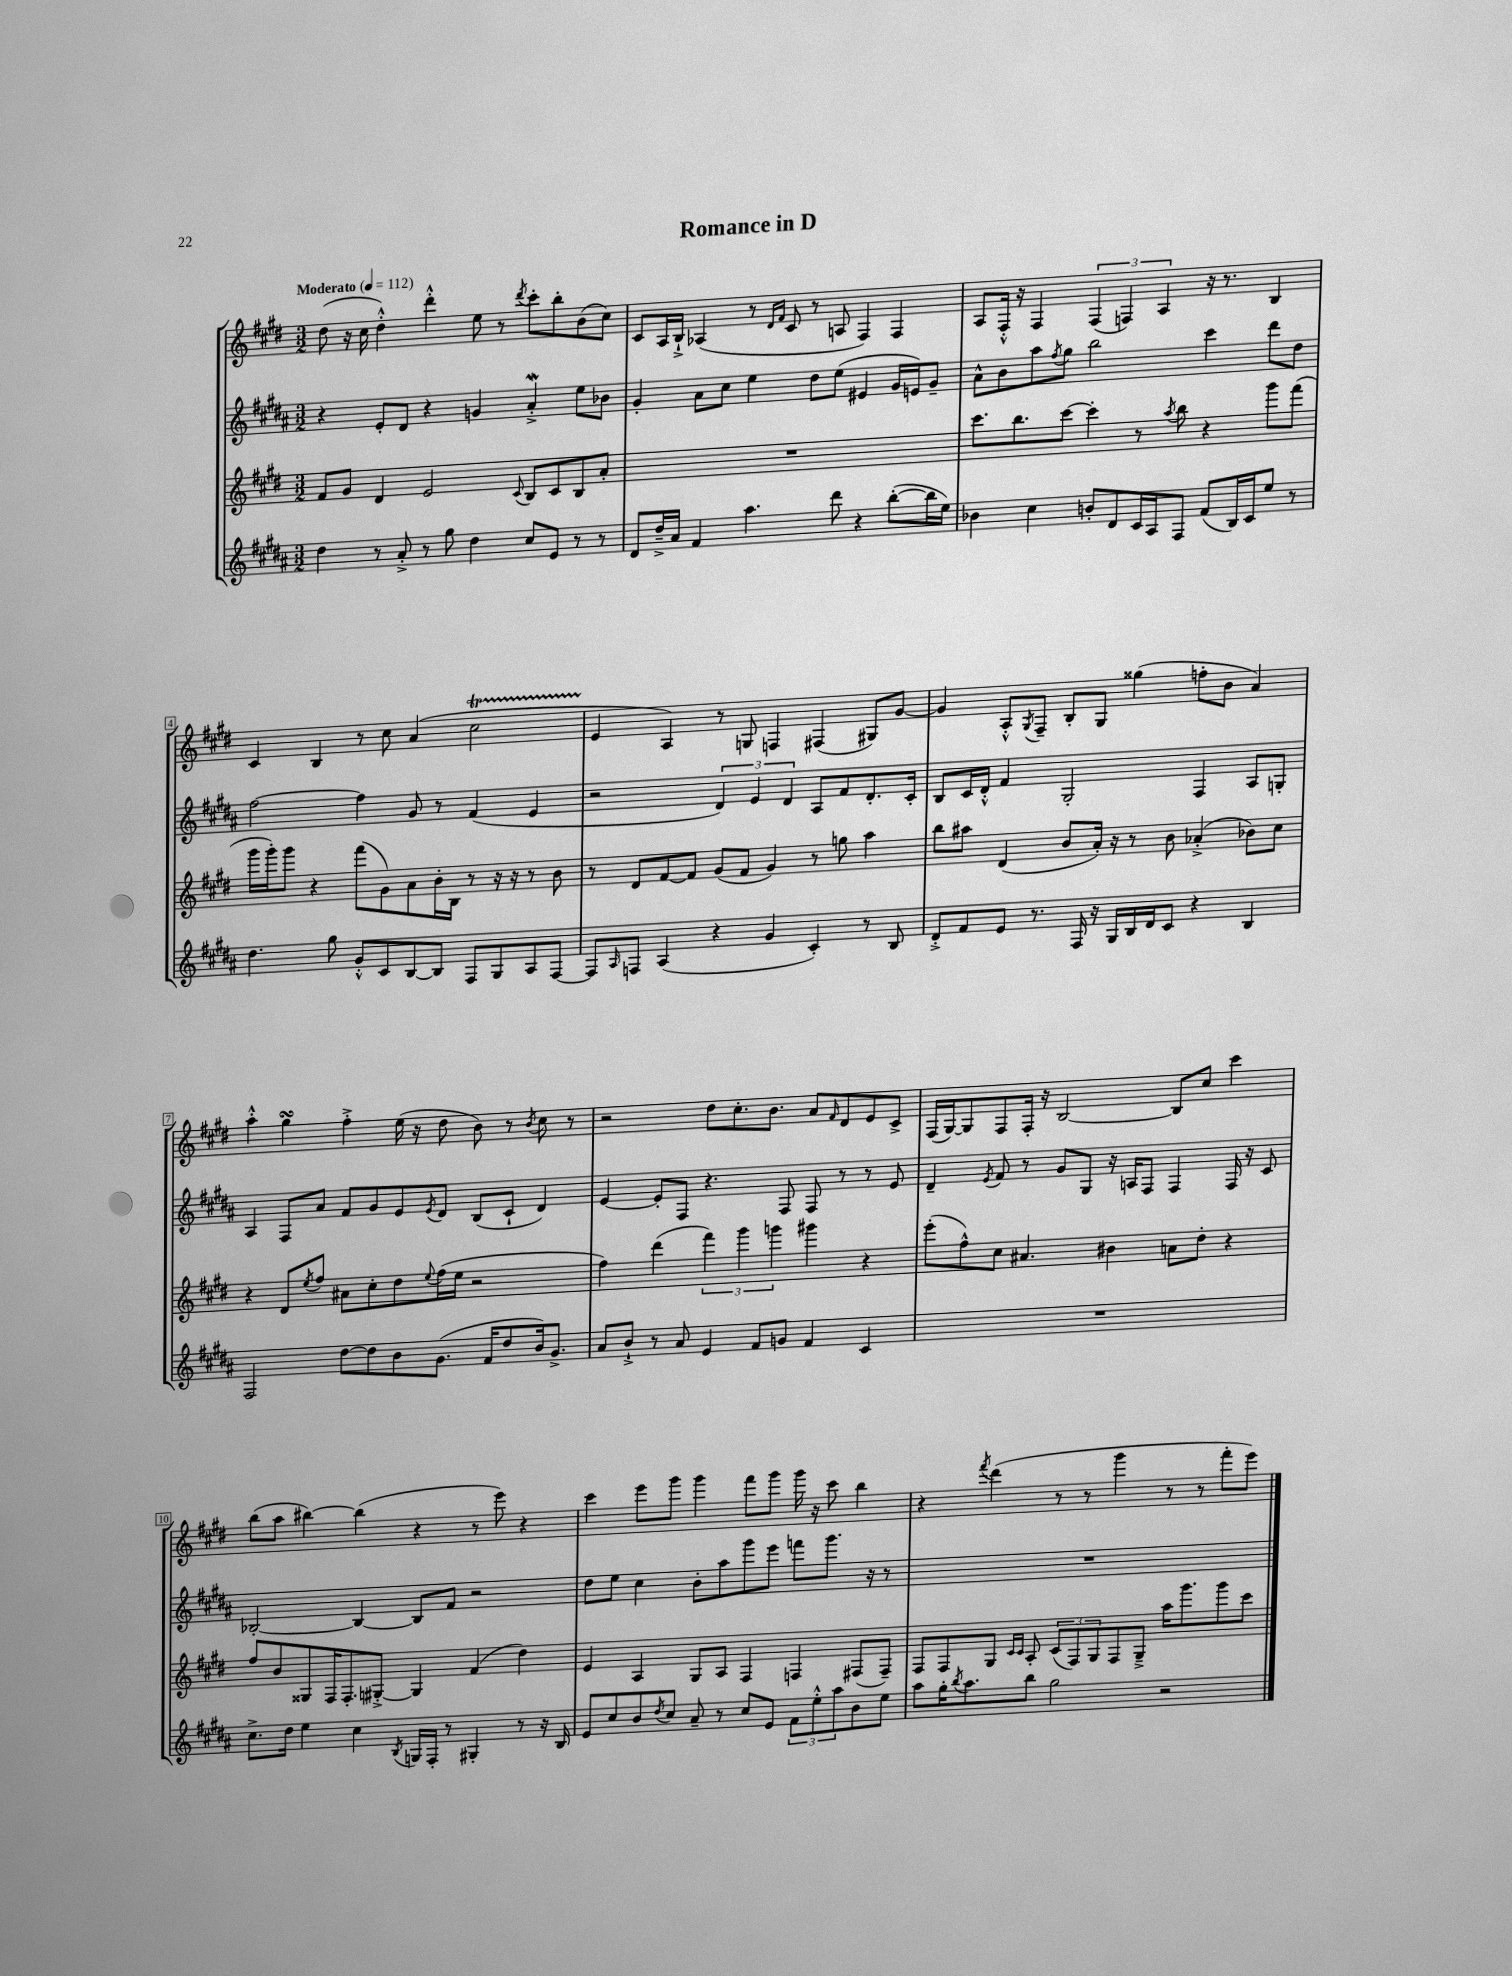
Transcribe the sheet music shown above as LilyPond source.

\header { title = "Romance in D" }
<<
\new StaffGroup <<
\new Staff = "s0" {
    \clef treble \key e \major \numericTimeSignature \time 3/2 \tempo "Moderato" 4 = 112
    dis''8( r16 cis''16 dis''4-.-^) dis'''4-.-^ e''8 r8 \acciaccatura { dis'''8 } cis'''8-. b''8-. b'8( cis''8) |
    cis'8 a16 b16-!-> aes4( r8 \grace { dis'16 fis'16 } cis'8 r8 a8 fis4) fis4 |
    a8 fis16-.-^ r16 fis4 \tuplet 3/2 { fis4( f4) a4 } r16 r8. b4 |
    cis'4 b4 r8 cis''8 a'4( cis''2\startTrillSpan |
    e'4\stopTrillSpan a4) r8 g8 f4 fis4( gis8) gis'8~ |
    gis'4 a8-.-^ \acciaccatura { gis8 } fis8-- b8-. gis8 gisis''4( f''8-. b'8 a'4) |
    a''4-.-^ gis''4\turn fis''4-.-> e''16( r16 dis''8 b'8) r8 \acciaccatura { b'8 } cis''8 r8 |
    r2 dis''8 cis''8.-. b'8. a'8 \grace { fis'16 } dis'8 e'8 cis'8-> |
    fis16( gis16~) gis8 fis8 fis16-. r16 b2~ b8 cis''8 cis'''4 |
    b''8( a''8 bis''4~) bis''4( r4 r8 e'''8) r4 |
    cis'''4 e'''8 gis'''8 gis'''4 fis'''8 gis'''8 gis'''16 r16 cis'''8 b''4 |
    r4 \acciaccatura { fis'''8 } dis'''4( r8 r8 gis'''4 r8 r8 fis'''8-. e'''8) \bar "|." |
}
\new Staff = "s1" {
    \clef treble \key b \major \numericTimeSignature \time 3/2
    r4 e'8-. dis'8 r4 g'4 ais'4-.->\mordent e''8 bes'8 |
    gis'4-. ais'8 cis''8 e''4 dis''8 e''8( eis'4 gis'16 e'16) gis'8-- |
    ais'8-^ b'8 ais''8 \acciaccatura { fis''8 } gis''8 b''2 cis'''4 dis'''8 dis''8 |
    fis''2~ fis''4 gis'8 r8 fis'4( e'4 |
    r2 \tuplet 3/2 { dis'4) e'4 dis'4 } ais8 fis'8 dis'8.-. cis'16-. |
    b8 cis'16 dis'16-.-^ fis'4 gis2-. fis4 ais8 g8-. |
    ais4 fis8 ais'8 fis'8 gis'8 e'8 \acciaccatura { e'8 } dis'8 b8( cis'8-! dis'4) |
    e'4~ e'8-. fis8 r4. fis8 fis8 r8 r8 e'8 |
    dis'4-- \acciaccatura { e'8 } fis'8 r8 gis'8 gis8 r16 a16 fis8 fis4 fis16 r16 cis'8 |
    bes2~-. bes4~ bes8 fis'8 r2 |
    dis''8 e''8 cis''4 b'8-. ais''8 gis'''8 e'''8 f'''8 gis'''8. r16 r8 |
    R1. \bar "|." |
}
\new Staff = "s2" {
    \clef treble \key e \major \numericTimeSignature \time 3/2
    fis'8 gis'8 dis'4 e'2 \appoggiatura { cis'8 } b8 cis'8 b8 a'8-. |
    R1. |
    cis'''8. b''8. cis'''8~ cis'''4-. r8 \acciaccatura { a''8 } b''8 r4 gis'''8 fis'''8( |
    gis'''16 gis'''16-.) gis'''8 r4 fis'''8( gis'8) a'8 b'16-. b16 r8 r16 r16 r8 b'8 |
    r8 dis'8 fis'8~ fis'8 gis'8( fis'8 gis'4) r8 g''8 a''4 |
    b''8 ais''8 dis'4( b'8 a'16-.) r16 r8 b'8 aes'4-.->( bes'8) cis''8 |
    r4 dis'8 \acciaccatura { e''8 } fis''8 ais'8 cis''8-. dis''8 \appoggiatura { e''8 } fis''16( e''16 r2 |
    fis''4) dis'''4( \tuplet 3/2 { fis'''4) gis'''4 g'''4 } gis'''4 r4 |
    e'''8-.( fis''8-^) cis''8 ais'4. bis'4 a'8 dis''8-. r4 |
    fis''8 b'8 gisis8 fis16 fis8.-. gis8~-.-> gis4 fis'4( dis''4) |
    e'4 a4 gis8 a8 fis4 f4 fis8( fis8--) |
    fis8 fis8 gis8 \grace { cis'16 cis'16 } a8-. \tuplet 3/2 { cis'8( fis8) gis8 } fis8 gis8---> a''16 gis'''8. gis'''8 cis'''8 \bar "|." |
}
\new Staff = "s3" {
    \clef treble \key b \major \numericTimeSignature \time 3/2
    dis''4 r8 ais'8-.-> r8 gis''8 dis''4 cis''8 e'8 r8 r8 |
    dis'8 dis''16---> ais'16 fis'4 ais''4. dis'''8 r4 b''8~-.( b''16 e''16) |
    bes'4 cis''4 b'8-. dis'8 cis'16 ais16 fis8 fis'8( b16) cis'16 e''8 r8 |
    dis''4. gis''8 gis'8-.-^ cis'8 b8~ b8 fis8 gis8 ais8 fis8~ |
    fis8 \grace { ais16 } f8 ais4( r4 gis'4 cis'4-.) r8 b8 |
    dis'8-.-> fis'8 e'8 r8. fis16 r16 gis16 b16 dis'16 cis'8 r4 b4 |
    fis2 dis''8~ dis''8 b'8 gis'8.( fis'16 dis''8 b'16) gis'8.-> |
    ais'8 b'8-!-> r8 ais'8 e'4 fis'8 g'8 fis'4 cis'4 |
    R1. |
    cis''8.-> dis''16 e''4 cis''4 \acciaccatura { b8 } g16 fis16-. r8 gis4-. r8 r16 b16 |
    e'8 cis''8 b'8 \acciaccatura { dis''8 } cis''8 ais'8-- r8 cis''8 e'8 \tuplet 3/2 { fis'8 e''8-.-^ ais''8 } b'8 e''8 |
    ais''8 gis''16-. \acciaccatura { b''8 } ais''8. b''8 gis''2 r2 \bar "|." |
}
>>
>>
\layout { \context { \Score \override BarNumber.stencil = #(make-stencil-boxer 0.1 0.3 ly:text-interface::print) } }
